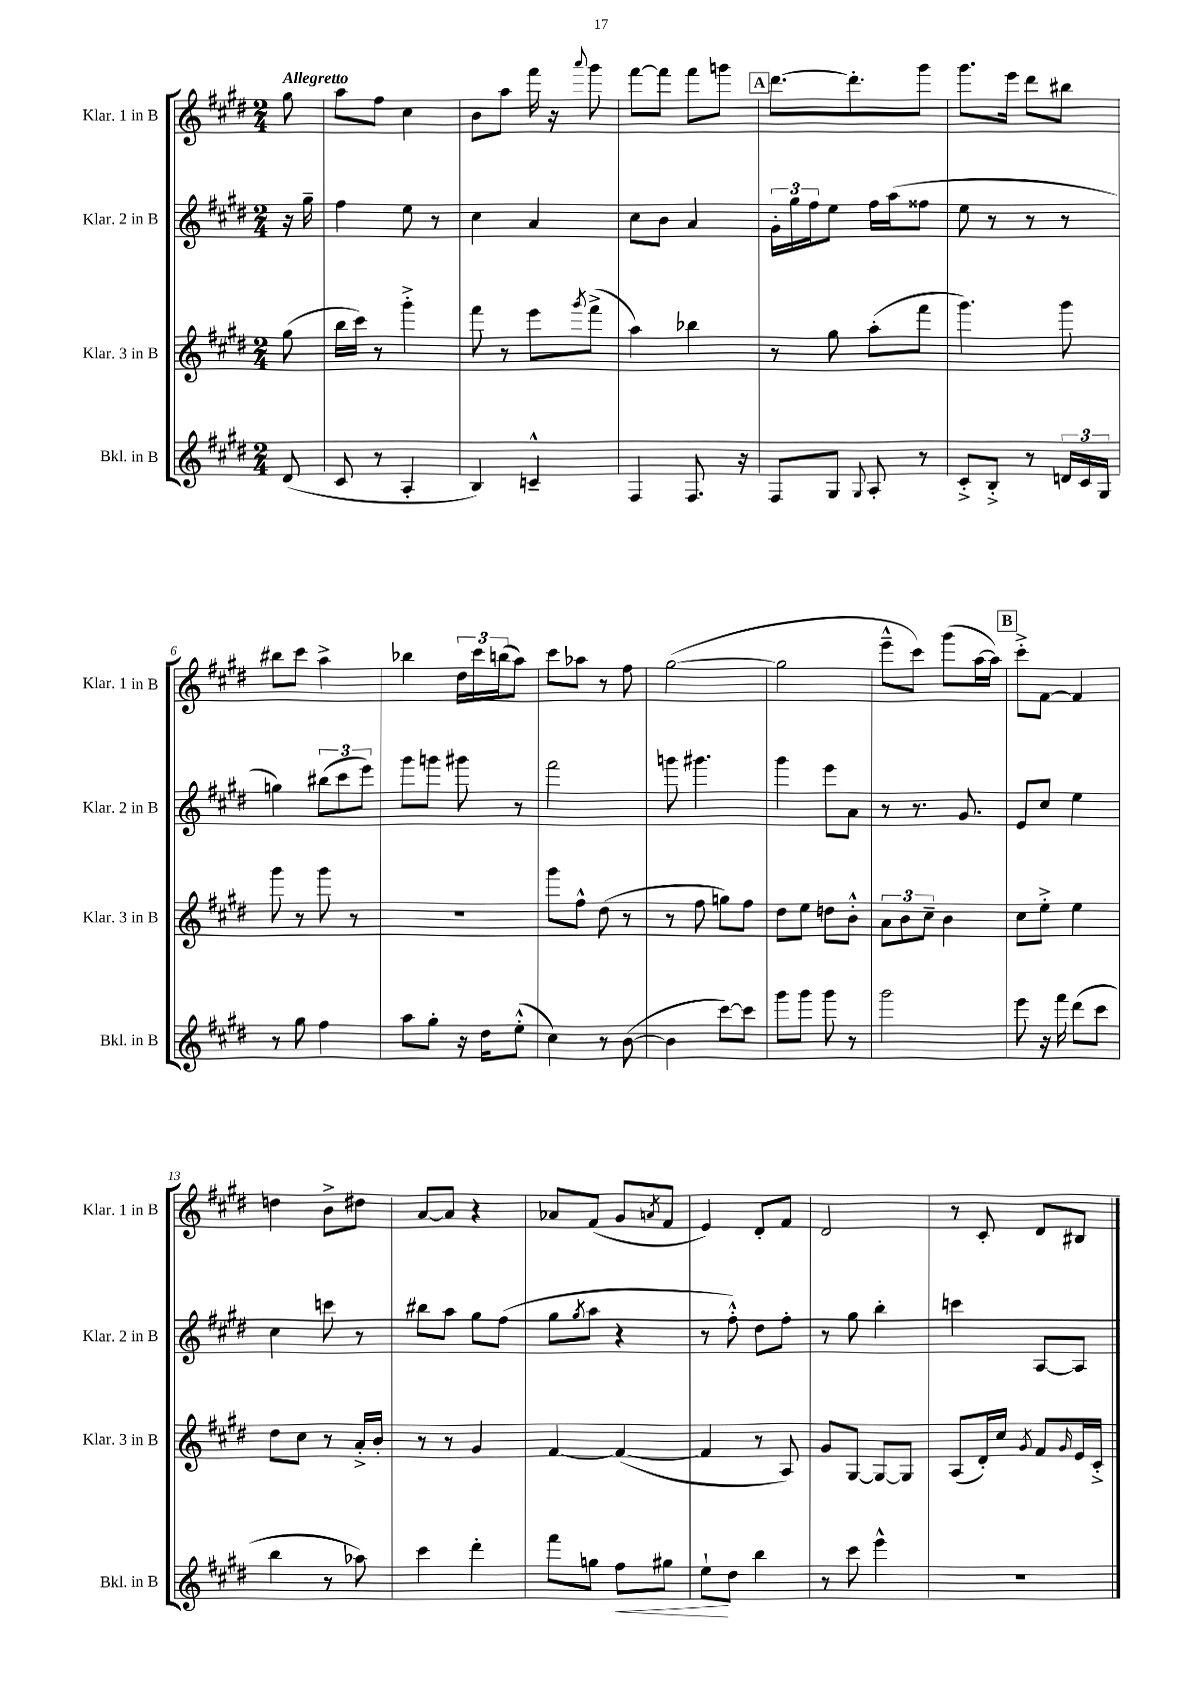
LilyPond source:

<<
\new StaffGroup <<
\new Staff = "s0" \with { instrumentName = "Klar. 1 in B" shortInstrumentName = "Klar. 1 in B" } {
    \clef treble \key e \major \numericTimeSignature \time 2/4 \partial 8 \tempo "Allegretto"
    gis''8 |
    a''8 fis''8 cis''4 |
    b'8 a''8 fis'''16 r16 \appoggiatura { a'''8 } gis'''8 |
    fis'''8~ fis'''8 fis'''8 g'''8 |
    \mark \markup { \box "A" } dis'''8.~ dis'''8.-. gis'''8 |
    gis'''8. e'''16 dis'''8 bis''8 |
    bis''8 cis'''8 a''4-> |
    bes''4 \tuplet 3/2 { dis''16 cis'''16 b''16( } a''8) |
    cis'''8 aes''8 r8 fis''8 |
    gis''2~( |
    gis''2 |
    e'''8---^ cis'''8) gis'''8( a''16~ a''16) |
    \mark \markup { \box "B" } cis'''8-.-> fis'8~ fis'4 |
    d''4 b'8-> dis''8 |
    a'8~ a'8 r4 |
    aes'8 fis'8( gis'8 \acciaccatura { a'8 } fis'8 |
    e'4) dis'8-. fis'8 |
    dis'2 |
    r8 cis'8-. dis'8 bis8 \bar "|." |
}
\new Staff = "s1" \with { instrumentName = "Klar. 2 in B" shortInstrumentName = "Klar. 2 in B" } {
    \clef treble \key e \major \numericTimeSignature \time 2/4 \partial 8
    r16 gis''16-- |
    fis''4 e''8 r8 |
    cis''4 a'4 |
    cis''8 b'8 a'4 |
    \mark \markup { \box "A" } \tuplet 3/2 { gis'16-. gis''16 fis''16 } e''8 fis''16 a''16( fisis''8 |
    e''8 r8 r8 r8 |
    g''4) \tuplet 3/2 { bis''8( cis'''8 e'''8) } |
    gis'''8 g'''8 gis'''8 r8 |
    fis'''2 |
    g'''8 gis'''4. |
    gis'''4 e'''8 a'8 |
    r8 r8. gis'8. |
    \mark \markup { \box "B" } e'8 cis''8 e''4 |
    cis''4 c'''8 r8 |
    bis''8 a''8 gis''8 fis''8( |
    gis''8 \acciaccatura { gis''8 } a''8 r4 |
    r8 fis''8-.-^) dis''8 fis''8-. |
    r8 gis''8 b''4-. |
    c'''4 a8~ a8 \bar "|." |
}
\new Staff = "s2" \with { instrumentName = "Klar. 3 in B" shortInstrumentName = "Klar. 3 in B" } {
    \clef treble \key e \major \numericTimeSignature \time 2/4 \partial 8
    gis''8( |
    b''16 cis'''16) r8 gis'''4-.-> |
    fis'''8 r8 e'''8 \acciaccatura { gis'''8 } fis'''8->( |
    a''4) bes''4 |
    \mark \markup { \box "A" } r8 gis''8 a''8-.( fis'''8 |
    gis'''4.) gis'''8 |
    gis'''8 r8 gis'''8 r8 |
    R2 |
    gis'''8 fis''8-^ dis''8( r8 |
    r8 fis''8 g''8) fis''8 |
    dis''8 e''8 d''8 b'8-.-^ |
    \tuplet 3/2 { a'8 b'8 cis''8-- } b'4 |
    \mark \markup { \box "B" } cis''8 e''8-.-> e''4 |
    dis''8 cis''8 r8 a'16-.-> b'16-. |
    r8 r8 gis'4 |
    fis'4~ fis'4~( |
    fis'4 r8 a8) |
    gis'8 gis8~ gis8~ gis8 |
    a8( dis'16-.) cis''16 \acciaccatura { gis'8 } fis'8 \grace { gis'16 } e'16 cis'16-.-> \bar "|." |
}
\new Staff = "s3" \with { instrumentName = "Bkl. in B" shortInstrumentName = "Bkl. in B" } {
    \clef treble \key e \major \numericTimeSignature \time 2/4 \partial 8
    dis'8( |
    cis'8 r8 a4-. |
    b4) c'4---^ |
    fis4 fis8. r16 |
    \mark \markup { \box "A" } fis8 gis8 \appoggiatura { gis8 } a8-. r8 |
    cis'8-.-> b8-.-> r8 \tuplet 3/2 { d'16 cis'16 gis16 } |
    r8 gis''8 fis''4 |
    a''8 gis''8-. r16 dis''16 e''8-.-^( |
    cis''4) r8 b'8~( |
    b'4 cis'''8~) cis'''8 |
    gis'''8 gis'''8 gis'''8 r8 |
    gis'''2 |
    \mark \markup { \box "B" } e'''8 r16 fis'''16 dis'''8( cis'''8 |
    b''4 r8 aes''8) |
    cis'''4 dis'''4-. |
    fis'''8 g''8 fis''8\< gis''8 |
    e''8-!\! dis''8 b''4 |
    r8 cis'''8 e'''4-^ |
    R2 \bar "|." |
}
>>
>>
